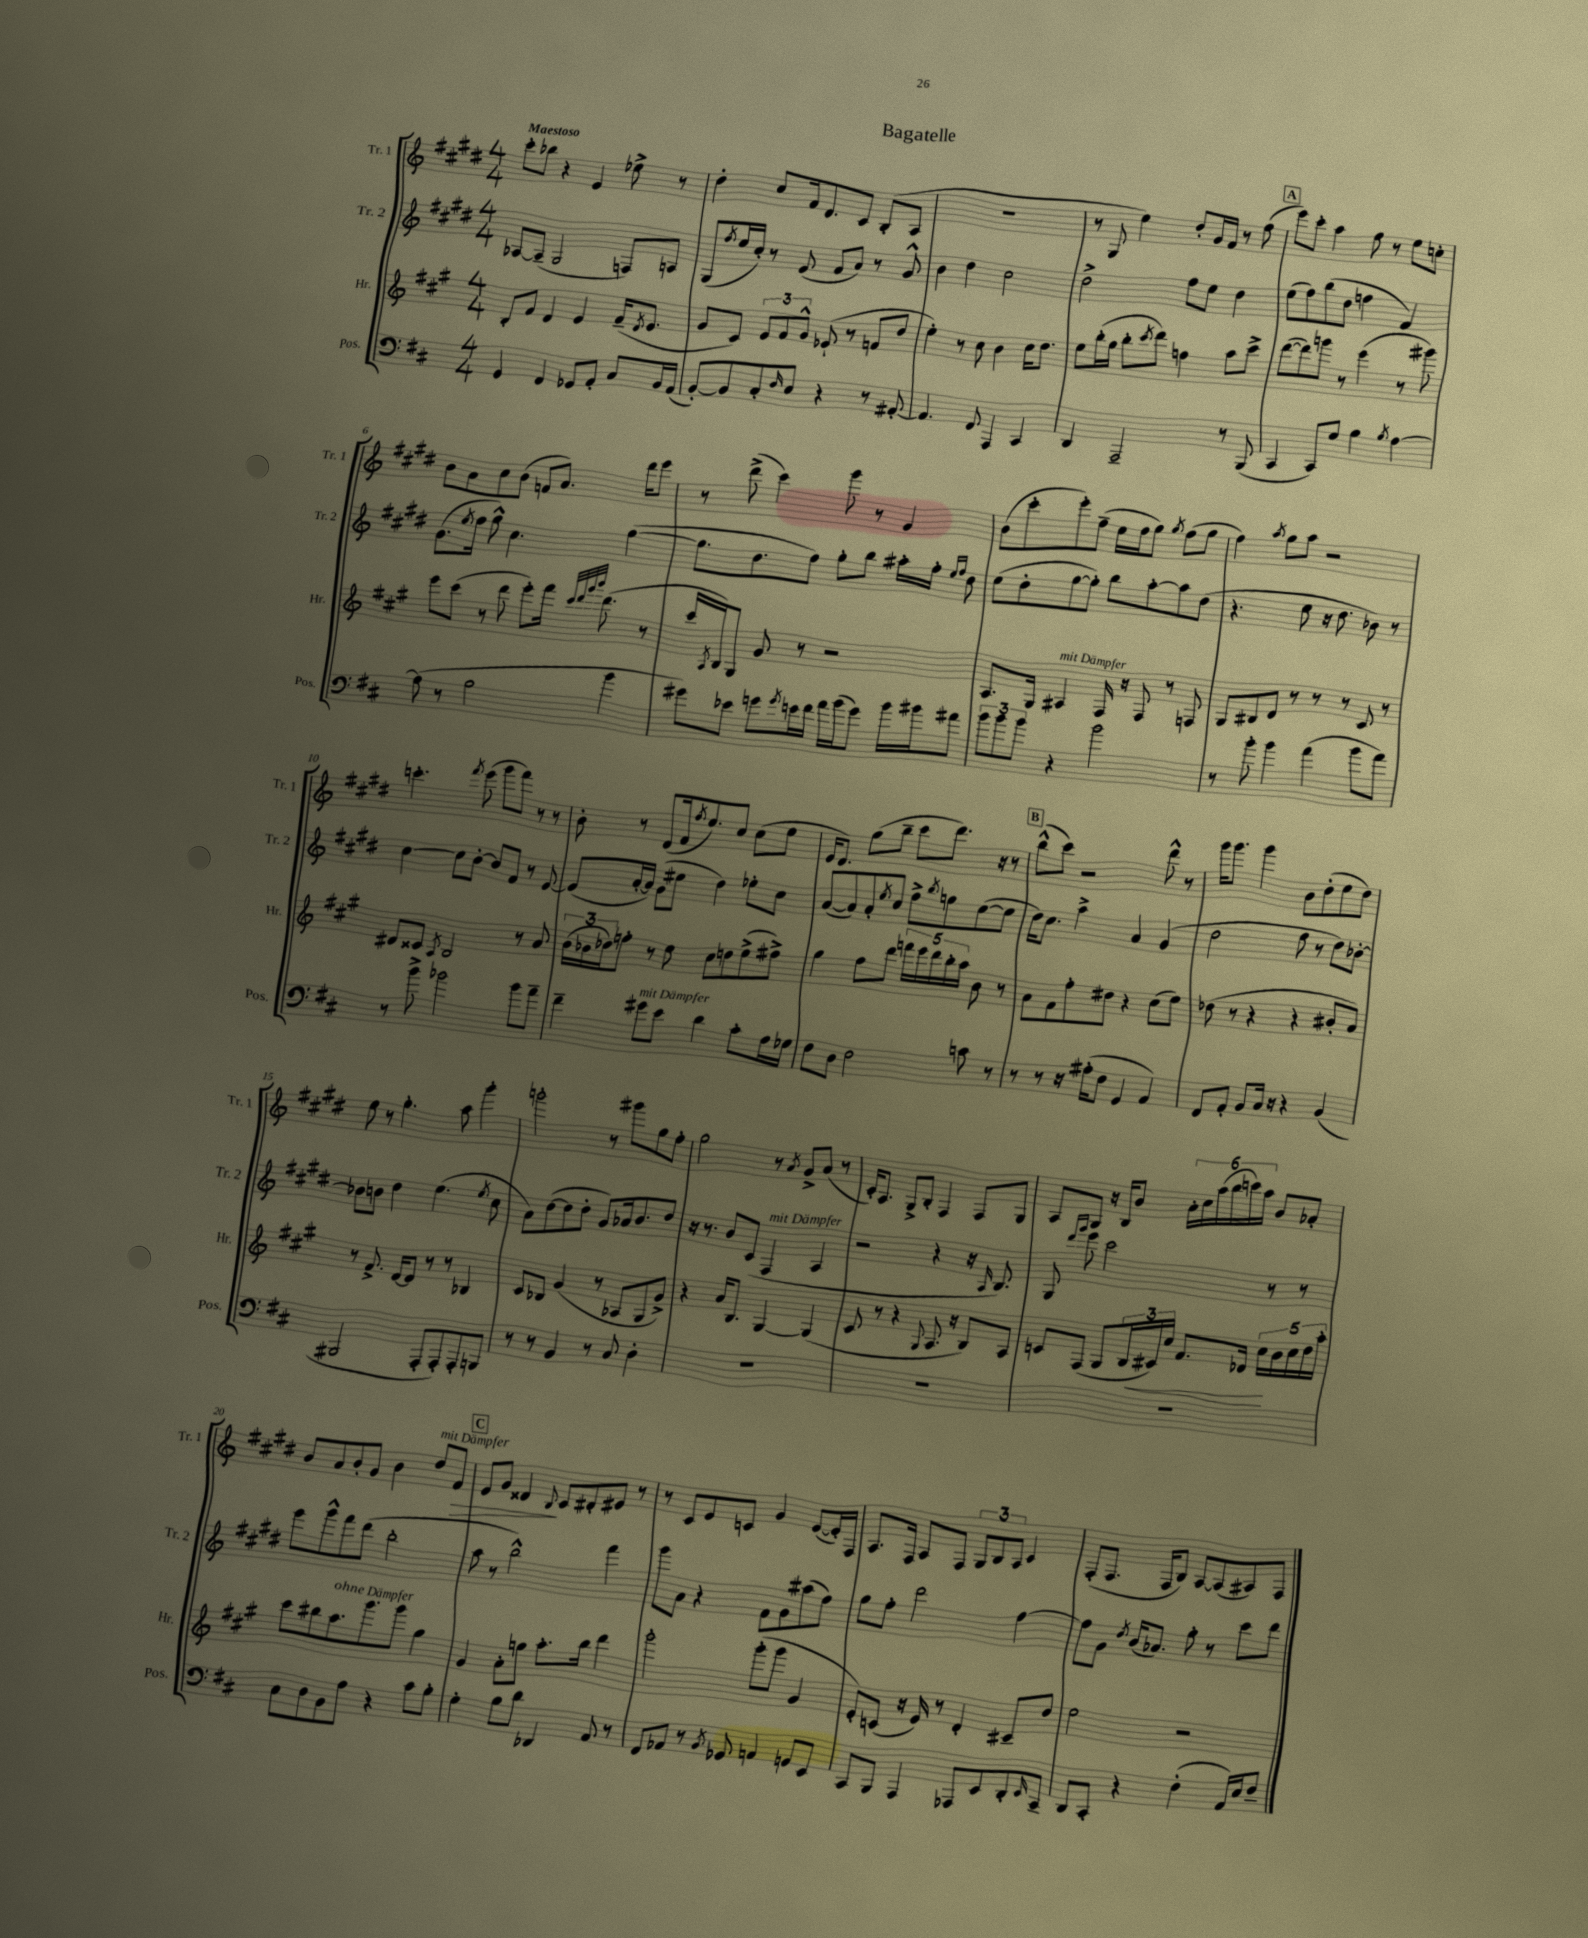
\header { title = "Bagatelle" }
<<
\new StaffGroup <<
\new Staff = "s0" \with { instrumentName = "Tr. 1" shortInstrumentName = "Tr. 1" } {
    \clef treble \key e \major \numericTimeSignature \time 4/4 \tempo "Maestoso"
    cis'''8-. bes''8 r4 e'4 ees''8-> r8 |
    dis''4-. cis''8 fis'16 dis'8. cis'8 b8-.( a8 |
    R1 |
    r8 gis8 e''4) dis''8-. gis'16 fis'16 r8 fis''8( |
    \mark \markup { \box "A" } e'''8) cis'''8-. a''4 fis''8 r8 e''8 c''8-. |
    b'8 a'8 cis''8 b'8( f'8 a'8.) dis'''16 e'''8 |
    r8 dis'''8->( cis'''4) gis'''8 r8 gis'4 |
    b'8( cis'''8-. e'''8-.) fis''8--( e''16 fis''16 gis''8) \acciaccatura { gis''8 } fis''8( gis''8 |
    fis''4) \acciaccatura { a''8 } gis''8 a''8 r2 |
    c'''4.-. \acciaccatura { fis'''8 } e'''8( gis'''8 fis'''8) r8 r8 |
    b'8-. r8 dis'8( fis'16 \acciaccatura { fis''8 } e''8.) cis''8 cis''8( e''8 |
    e'16 dis'8.) gis''8( b''8-- cis'''8 dis'''8.) r16 r8 |
    \mark \markup { \box "B" } b''8-^( cis'''8) r2 dis'''8-^ r8 |
    gis'''16 gis'''8. gis'''4 b'8 dis''8-.( e''8 dis''8) |
    e''8 r8 gis''4.-. a''8 gis'''4-. |
    g'''2-. r8 gis'''8 gis''8 fis''8-. |
    gis''2 r8 \acciaccatura { a'8 } gis'8-> a'8( r8 |
    cis'16-.) a8. gis8-> b8-. fis4 fis8 gis8 |
    a8 gis8 r16 b16 b'8 \tuplet 6/4 { a'16-. cis''16 a''16( b''16 c'''16) a''16 } b'8 aes'8-. |
    b'8 a'8 b'8-. gis'8 b'4 dis''8^\markup { \italic "mit Dämpfer" } fis'8\> |
    \mark \markup { \box "C" } e'8 gis'8 disis'4\! \appoggiatura { b8 } cis'8 dis'8-. eis'8 r8 |
    r8 cis'8 e'8 c'8 gis'4 e'8~( e'16-.) fis16 |
    a8. fis16 a8 fis8 \tuplet 3/2 { gis8 b8 a8 } cis'4 |
    fis8-.( fis8. fis16 b8) a8~ a8( ais8) fis8 \bar "|." |
}
\new Staff = "s1" \with { instrumentName = "Tr. 2" shortInstrumentName = "Tr. 2" } {
    \clef treble \key e \major \numericTimeSignature \time 4/4
    aes8~ aes8--( gis2 f8) a8 |
    gis8( \acciaccatura { fis''8 } e''16 cis''16-.) r8 e'8( fis'8 a'8) r8 gis'8-^ |
    b'4 dis''4 cis''2 |
    dis''2-> fis''8 e''8 dis''4 |
    \mark \markup { \box "A" } e''8( fis''8) b''8( dis''8 f''4 fis'4) |
    gis'8.( \acciaccatura { e''8 } fis''16 gis''8-^) cis''4. gis''4~( |
    gis''8. dis''8. fis''8) gis''8-. b''8 ais''16-. fis''16-. \grace { e''16 fis''16 } dis''8 |
    e''8( dis''8-. gis''8~ gis''8-.) b''8 a''8~-. a''8 dis''8( |
    r4. e''8 r16 dis''8. bes'8) r8 |
    cis''4~ cis''8 b'8~-. b'8 fis'8 r8 e'8~ |
    e'8( a'16~-. a'16) gis'8( eis''8 dis''4) ees''8-. cis''8 |
    a'8~( a'8) a'8-. \acciaccatura { e''8 } cis''8 fis''8-> \acciaccatura { b''8 } g''8 e''8~( e''8 |
    \mark \markup { \box "B" } dis''16) cis''8. a''4-> a'4 gis'4( |
    dis''2 fis''8 r8 dis''8) bes'8~-. |
    bes'8 b'8 dis''4 e''4.( \acciaccatura { e''8 } cis''8 |
    a'8) dis''8~( dis''8 dis''8-. gis'8) aes'16 b'8. dis''8 |
    r16 r8. b'8 cis'8( fis4^\markup { \italic "mit Dämpfer" } a4 |
    r2 r4 r16 \grace { a16 } b8.) |
    gis8 \grace { dis'''16 gis'''16 } e'''8 cis'''2 r8 r8 |
    e'''8 gis'''8-^ fis'''8 dis'''8( b''2-. |
    \mark \markup { \box "C" } a''8 r8 b''2-^) fis'''4 |
    gis'''8 a'8 r4 fis'8 gis'8 ais''8( fis''8) |
    gis''8 fis''8-. dis'''2 fis''4~ |
    fis''8 gis'8 \acciaccatura { dis''8 } b'16( aes'8.) gis''8-. r8 cis'''8 dis'''8 \bar "|." |
}
\new Staff = "s2" \with { instrumentName = "Hr." shortInstrumentName = "Hr." } {
    \clef treble \key a \major \numericTimeSignature \time 4/4
    b8-. fis'8 d'4 e'4 fis'16--( \acciaccatura { d'8 } e'8. |
    gis'8 cis'8) \tuplet 3/2 { e'8 fis'8 gis'8-^ } ees'8-!( r8 f'8 d''8 |
    e''4-.) r8 cis''8 b'4 cis''16 d''8. |
    e''8 b''16-.( gis''16 b''8-. \acciaccatura { cis'''8 } d'''8) f''4 a''8 cis'''8-> |
    \mark \markup { \box "A" } d'''8~( d'''8) g'''8 r8 e'''4( r8 gis'''8) |
    e'''8 cis'''8( r8 d'''8 e'''8-.) fis'''16 \grace { cis'''32 d'''32 gis'''32 b'''32 } d'''8.( r8 |
    cis'''16 \acciaccatura { a8 } b16) gis8 gis'8 r8 r2 |
    a8. gis16 ais4^\markup { \italic "mit Dämpfer" } fis16 r16 fis8 r8 f8 |
    gis8 bis8 d'8 r8 r8 r8 cis'8 r8 |
    dis'8 cisis'8 \acciaccatura { a8 } b2 r8 a'8 |
    \tuplet 3/2 { b'16( bes'16 des''16) } f''8-. r8 e''8 cis''8 d''8 e''8->( fis''8->) |
    gis''4 fis''8 d'''8 \tuplet 5/4 { f'''16 e'''16 d'''16 b''16-. a''16 } b'8 r8 |
    \mark \markup { \box "B" } a'8 fis'8 fis''8-. dis''8 r4 cis''8( e''8) |
    des''8( r8 r4 r4 bis'8-. a'8) |
    r8 fis'8.-> d'16~ d'8 r8 r8 bes4 |
    cis'8 bes8 gis'4( r8 aes8 gis8 gis'8->) |
    r4 a'16 b8. gis4~ gis4( |
    cis'8 r8 r4 \appoggiatura { gis8 } a8. r16 b8) a8 |
    c'8 fis8( gis8 \tuplet 3/2 { b16 cis'16\<) cis''16 } fis'8. des'16 \tuplet 5/4 { cis''16\! b'16 cis''16 d''16 a''16-. } |
    cis'''8 bis''8 a''8.^\markup { \italic "ohne Dämpfer" } gis'''8. gis'''8 gis''4 |
    \mark \markup { \box "C" } gis'4 a'8-. g''8 a''8.-. b''16 d'''4 |
    gis'''2-. gis'''8-.( gis'''8 gis'4 |
    e'8-.) c'8( r16 e'16) r8 d'4-. cis'8-- d''8 |
    e''2 r2 \bar "|." |
}
\new Staff = "s3" \with { instrumentName = "Pos." shortInstrumentName = "Pos." } {
    \clef bass \key d \major \numericTimeSignature \time 4/4
    g,4 fis,4 ges,8 a,8-. cis8 b,16 a,16( |
    b,8~-.) b,8 cis8-. \grace { fis16 } e8 r4 r8 ais,8~-. |
    ais,4. fis,8 a,,4 cis,4 |
    d,4 a,,2-- r8 b,,8( |
    \mark \markup { \box "A" } cis,4 cis,8) g8 b4 \acciaccatura { b8 } a4~ |
    a8( r8 b2 b'4 |
    gis'8) ees'8 g'8 \acciaccatura { g'8 } e'16 fis'16 a'16 b'16( g'8) b'16 bis'16 ais'8 |
    \tuplet 3/2 { b'8 b'8 b'8 } r4 b'2 |
    r8 b'8-. b'4 a'4( b'8 a'8) |
    r8 b'8-> bes'2 bes'8 a'8-- |
    fis'4-- gis'8^\markup { \italic "mit Dämpfer" } e'8 d'4 cis'8-. a16 ges16 |
    fis8 d8 fis2 c'8 r8 |
    \mark \markup { \box "B" } r8 r8 r16 ais16-.( fis8 g,4 a,4) |
    fis,8 a,8-. b,8 cis16 r16 r4 b,4( |
    bis,,2 a,,8-. a,,8-.) a,,8-. b,,8 |
    r8 r8 b,4 r8 cis8 d4-. |
    R1 |
    R1 |
    R1 |
    cis8 d8 b,8 a8 r4 cis'8 b8-. |
    \mark \markup { \box "C" } g4-. b8 d'8 des,4 a,8 r8 |
    fis,8 aes,8 r8 \acciaccatura { b,8 } ges,8 a,4 g,8 e,8 |
    cis,8 b,,8 a,,4 aes,,8 e,8 d,8-. \grace { e,16 } cis,8-- |
    d,8 cis,8-. r4 fis4-.( a,16) e16 fis8-- \bar "|." |
}
>>
>>
